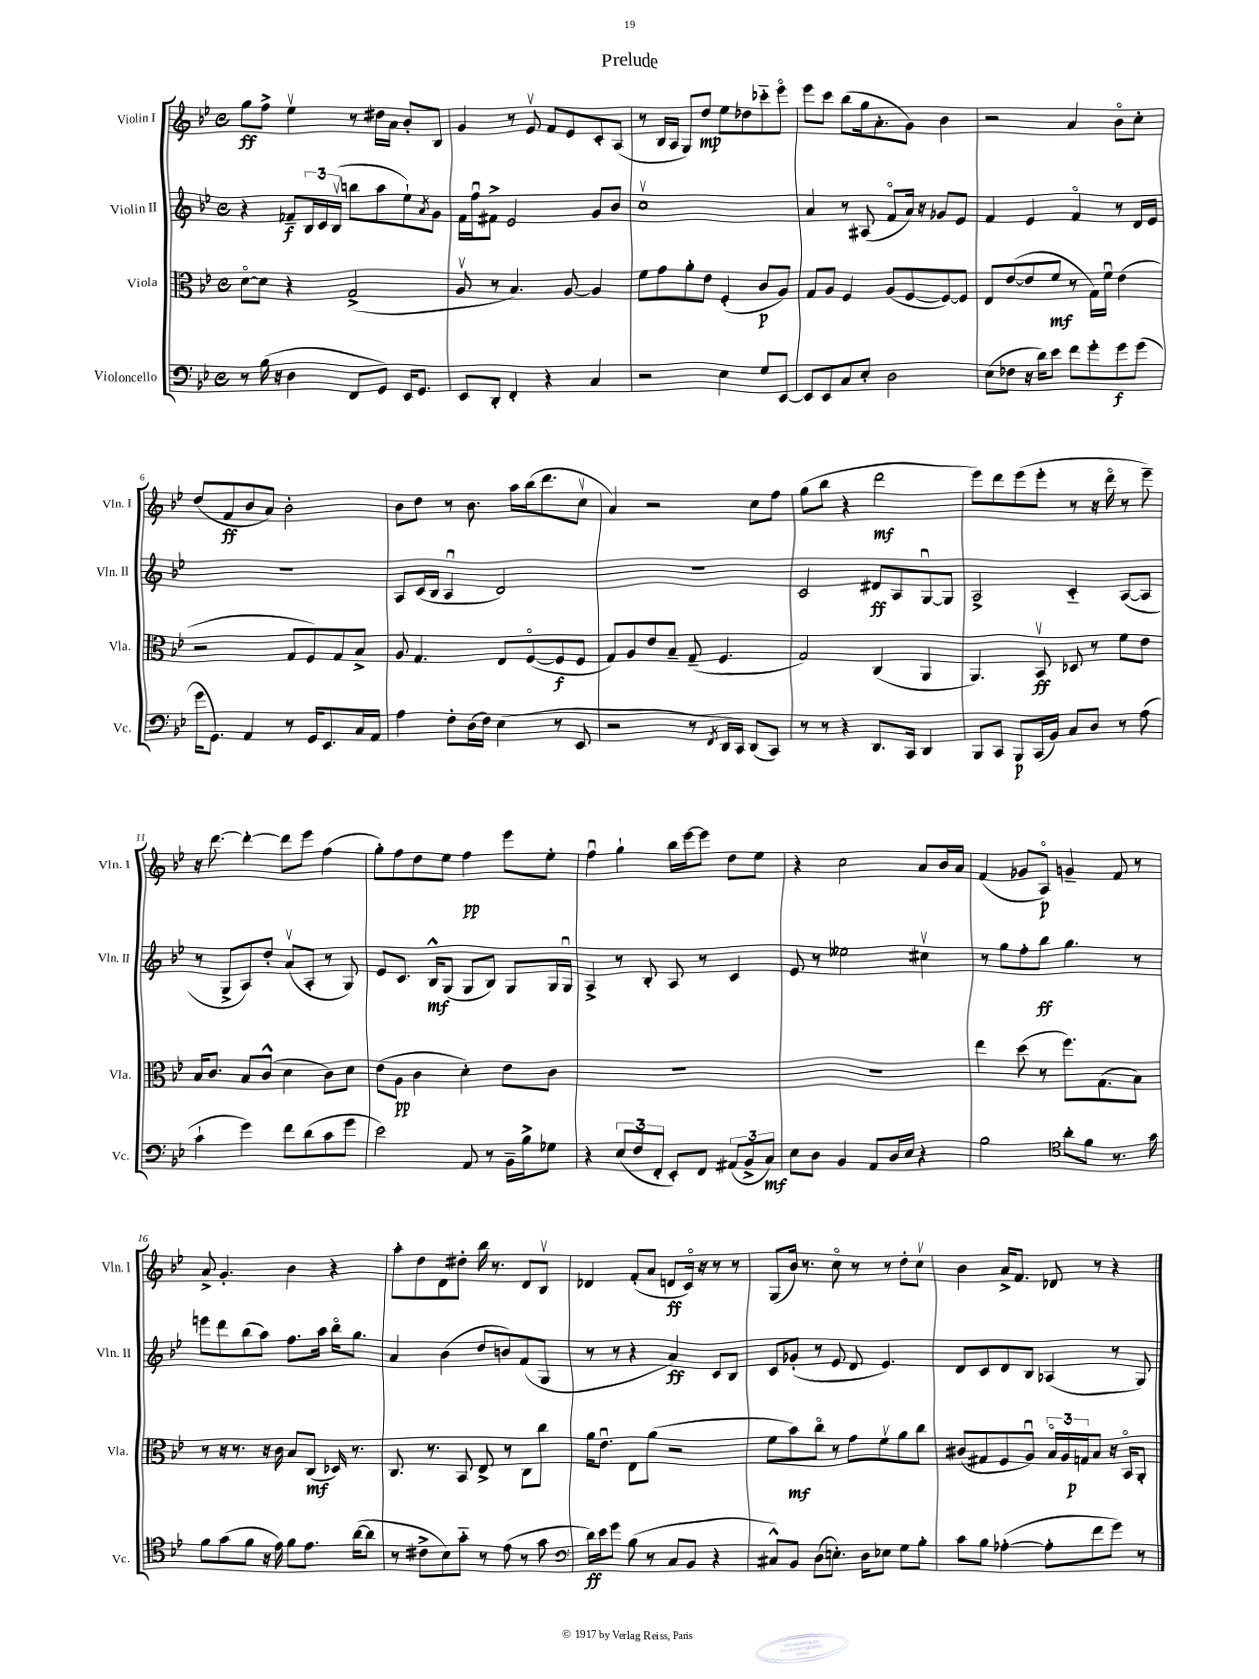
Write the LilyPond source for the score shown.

\header { title = "Prelude" }
<<
\new StaffGroup <<
\new Staff = "s0" \with { instrumentName = "Violin I" shortInstrumentName = "Vln. I" } {
    \clef treble \key bes \major \defaultTimeSignature \time 4/4
    g''8\ff f''8-> ees''4\upbow r8 dis''16 a'16 bes'8-. bes8 |
    g'4 r8 ees'8\upbow f'8 ees'8 c'8-. a8( |
    r8 bes16 a16 g8) d''8\mp ees''8 des''8 ces'''8-_ ees'''8\flageolet |
    ees'''8 c'''8 bes''8( g''16 a'8.-. g'8) bes'4 |
    r2 a'4 bes'8\flageolet c''8-. |
    d''8( f'8\ff bes'8 a'8) bes'2-. |
    bes'8 d''8 r8 bes'8. a''16 bes''16( d'''8. c''8\upbow |
    a'4) r2 c''8 f''8 |
    g''8( bes''8 r4 d'''2\mf |
    ees'''8) d'''8 ees'''8( ees'''8-. r8 r16 d'''16\flageolet r8 ees'''8--) |
    r16 d'''8.~ d'''4~-. d'''8 ees'''8 f''4( |
    g''8-.) f''8 d''8 ees''8 f''4\pp ees'''8 ees''8-. |
    f''4\downbow g''4-! bes''16 ees'''16~ ees'''8 d''8 ees''8 |
    r4 c''2 a'8 bes'16 a'16 |
    f'4( ges'8 a8\flageolet\p) g'4-- f'8 r8 |
    a'8-> g'4.-. bes'4 r4 |
    a''8-. d''8 d'8 dis''8-. bes''16 r8. d'8 bes8\upbow |
    des'4 f'8-.( a'8 d'8\ff c'16\flageolet) r16 r8 r8 |
    g8( bes'16) r8. c''8\flageolet r8 r8 d''8-. c''8\upbow |
    bes'4 a'16-> f'8. des'8 r8 r4 \bar "|." |
}
\new Staff = "s1" \with { instrumentName = "Violin II" shortInstrumentName = "Vln. II" } {
    \clef treble \key bes \major \defaultTimeSignature \time 4/4
    r4 fes'8--\f \tuplet 3/2 { bes16 c'16 bes16\upbow( } b''8 a''8 ees''8-!) \acciaccatura { a'8 } g'8 |
    f'16 f''16\downbow fis'8-> ees'2 g'8 bes'8 |
    c''1\upbow |
    a'4 r8 ais8( f'8\flageolet a'16) r16 ges'8 ees'8 |
    f'4 ees'4 f'4\flageolet r8 d'16 ees'16 |
    r1 |
    a8 c'16( bes16 a4\downbow d'2) |
    R1 |
    c'2 dis'8\ff a8 g8~\downbow g8 |
    a2-> c'4-_ a8~( a8 |
    r8 g8-> a8) d''8-. a'8\upbow( a8-. r8 g8) |
    ees'8 c'8. bes16-^\mf g8( g8 bes8) g8 g16 g16\downbow |
    a4-> r8 bes8-. a8 r8 c'4 |
    ees'8 r8 eeses''2 cis''4\upbow |
    r8 g''8 f''8-. bes''8\ff g''4. r8 |
    e'''8 d'''8 bes''8( a''8) f''8. a''16 bes''16\flageolet g''8. |
    a'4 bes'4( d''8 b'8) f'8( g8 |
    r8 r8 r4 a'4\ff) c'8 bes8 |
    c'8 ges'8-.( r8 ees'8 d'8 ees'4.) |
    d'8 c'8 d'8 bes8 aes4( r8 g8) \bar "|." |
}
\new Staff = "s2" \with { instrumentName = "Viola" shortInstrumentName = "Vla." } {
    \clef alto \key bes \major \defaultTimeSignature \time 4/4
    d'8~\flageolet d'8 r4 g2->( |
    a8\upbow r8 bes4.) a8~ a4 |
    f'8 g'8 a'8-. ees'8 f4-.( c'8\p a8) |
    g8 a8 f4 a8( f8~ f8~) f8 |
    ees8 ees'8~( ees'8 f'8\mf r8 g16) f'16\downbow ees'4( |
    r2 g8 f8) g8 bes8-> |
    a8 g4. ees8 f8~\flageolet( f8\f f8 |
    g8) a8 ees'8 bes8-- g8--( f4. |
    g2) c4( a,4 |
    a,4.) bes,8\upbow\ff des8 r8 f'8 ees'8 |
    bes16 c'8. bes8 c'8-^( d'4 c'8) d'8 |
    ees'8( a8\pp c'4 d'4-.) ees'8 c'8 |
    R1 |
    R1 |
    ees''4 d''8( r8 f''8.) g8.( bes8) |
    r8 r16 r8. r16 c'16 bes8 c8\mf( des16) r8. |
    c8. r8. bes,8 ees8-> r8 c8 c''8 |
    a'16 ees'8.\downbow ees8 a'8( r2 |
    f'8 bes'8\mf) c''8\flageolet r8 g'8 f'8\upbow a'8 c''8 |
    cis'8( gis8 f8 a8\downbow) \tuplet 3/2 { bes16\flageolet a16 g16\p } bes8 r16 bes,16\flageolet a,8-. \bar "|." |
}
\new Staff = "s3" \with { instrumentName = "Violoncello" shortInstrumentName = "Vc." } {
    \clef bass \key bes \major \defaultTimeSignature \time 4/4
    r8 bes16( r16 d4 f,8 g,8) ees,16 g,8. |
    ees,8 d,8-. f,4-. r4 c4 |
    r2 ees4 g8 ees,8~ |
    ees,8 ees,8 c8 ees8-. d2 |
    ees8( fes8 r16 d'16) ees'8 f'8 g'8-. g'8\f g'8( |
    g'16 g,8.) a,4 r8 g,16 ees,8. c16 a,16 |
    a4 f8-. d16( f16) ees4( r8 ees,8 |
    r2 r8 \acciaccatura { f,8 } d,16 c,16) d,8( c,8) |
    r8 r8 r4 d,8. c,16 d,4 |
    bes,,8 c,8 bes,,8\p c,16( bes,16) c8 d8 r8 a8( |
    c'4-! g'4) f'8 d'8( c'8 g'8 |
    ees'2) a,8 r8 bes,16-- bes16-> ges8 |
    r4 \tuplet 3/2 { ees8( f8 f,8-. } ees,8-.) f,8 \tuplet 3/2 { ais,8( bes,8-> c8\mf) } |
    ees8 d8 bes,4 a,8 d16 ees16 r4 |
    bes2 \clef tenor a'8-. f'8 r8. g'16 |
    f'8 g'8( f'8 r16 ees'16) f'8 ees'8. a'16~( a'8 |
    r8 cis'8-> bes8) g'8-_ r8 ees'8( r8 g'8 |
    \clef bass d'16\ff) ees'16 g'8 bes8( r8 c8 bes,8 r4 |
    cis8-^) bes,8 d8( e8.-.) d16 ees8 g8 bes8-. |
    c'8 bes8 aes4~-.( aes8-. f'8 g'8) r8 \bar "|." |
}
>>
>>
